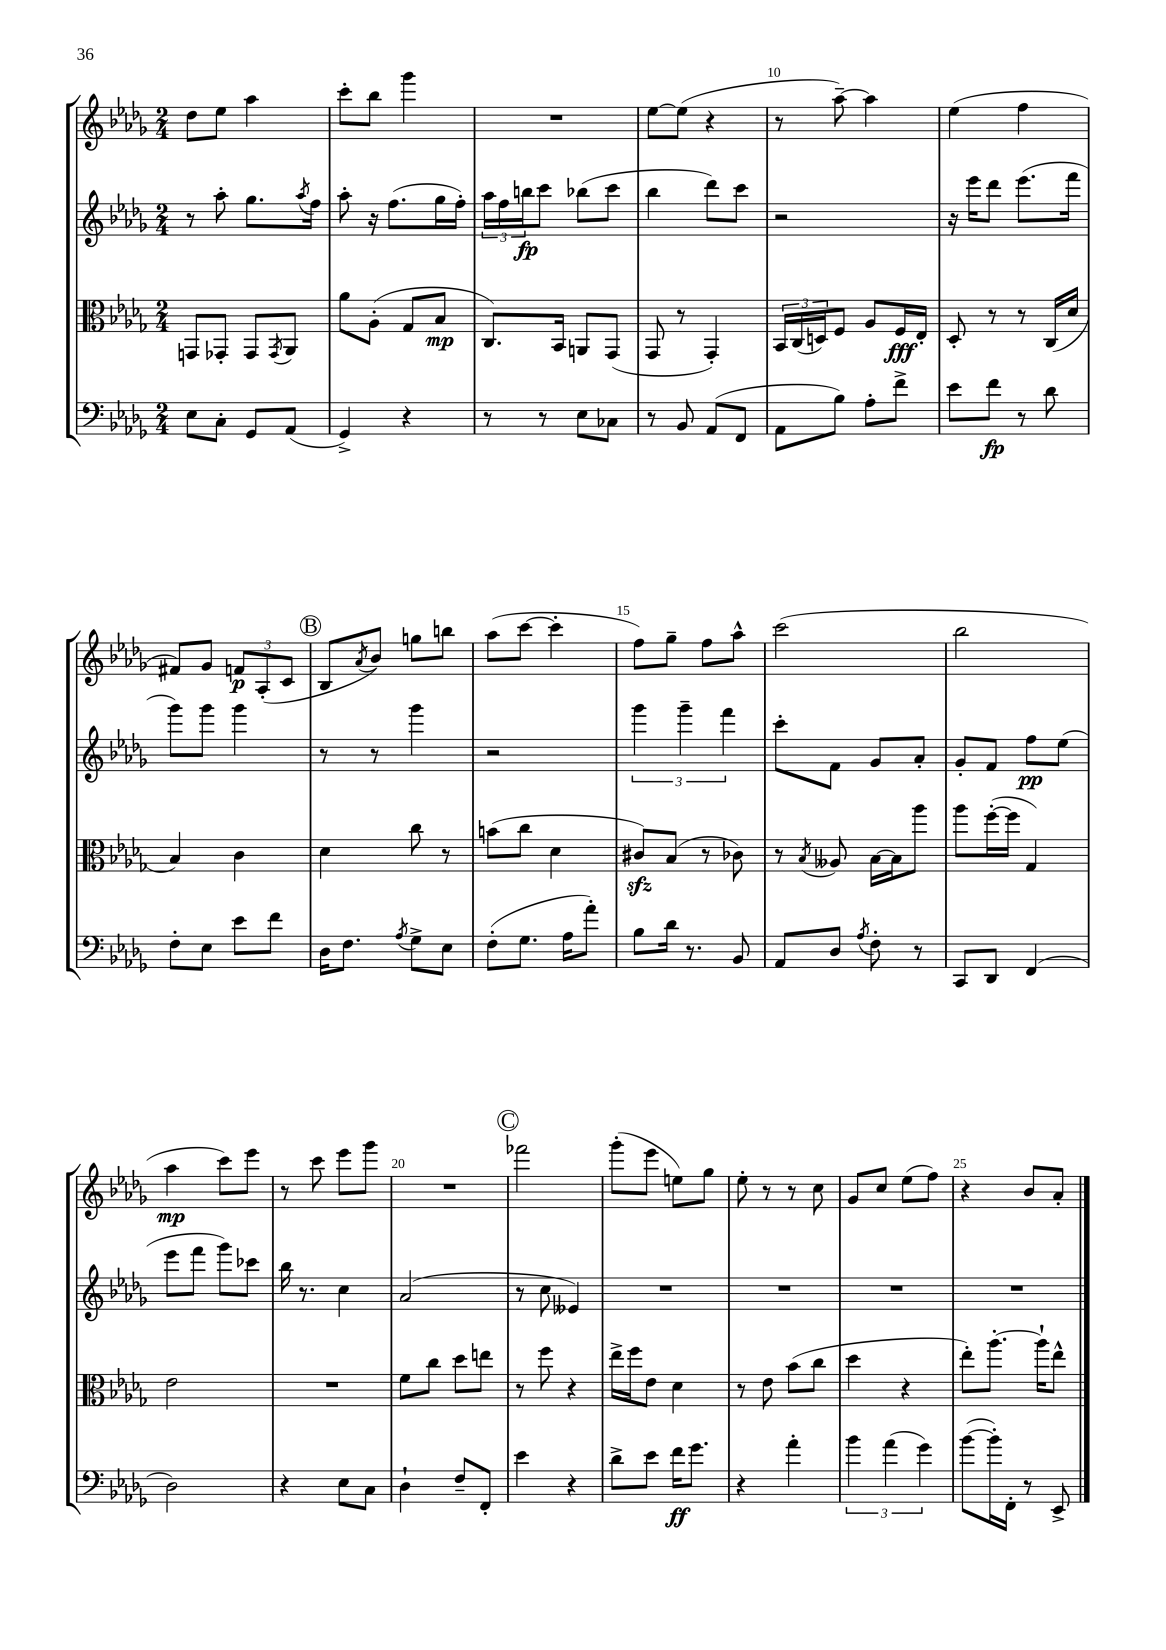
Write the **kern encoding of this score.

**kern	**kern	**kern	**kern
*staff4	*staff3	*staff2	*staff1
*clefF4	*clefC3	*clefG2	*clefG2
*k[b-e-a-d-g-]	*k[b-e-a-d-g-]	*k[b-e-a-d-g-]	*k[b-e-a-d-g-]
*M2/4	*M2/4	*M2/4	*M2/4
8E-	8GG	8r	8dd-
8C'	8GG-'	8aa-'	8ee-
8GG-	8GG-	8.gg-	4aa-
.	8qGG-	.	.
(8AA-	8AA-	.	.
.	.	8qaa-	.
.	.	16ff	.
=	=	=	=
4GG-^)	8a-	8aa-'	8ccc'
.	(8A-'	16r	8bb-
.	.	(8.ff	.
4r	8G-	.	4ggg-
.	8B-	16gg-	.
.	.	16ff')	.
=	=	=	=
8r	8.C)	24aa-	2r
.	.	24ff	.
.	.	24bb	.
8r	.	8ccc	.
.	16BB-	.	.
8E-	8AA	(8bb-	.
8C-	(8GG-	8ccc	.
=	=	=	=
8r	8GG-	4bb-	[8ee-
8BB-	8r	.	(8ee-]
(8AA-	4GG-')	8ddd-)	4r
8FF	.	8ccc	.
=	=	=	=
8AA-	24BB-	2r	8r
.	(24C	.	.
.	24D)	.	.
8B-)	8F	.	[8aa-~)
8A-'	8A-	.	4aa-]
8f^	16F	.	.
.	16E-'	.	.
=	=	=	=
8e-	8D-'	16r	(4ee-
.	.	16eee-	.
8f	8r	8ddd-	.
8r	8r	(8.eee-	4ff
8d-	(16C	.	.
.	16d-	16fff	.
=	=	=	=
8F'	4B-)	8ggg-)	8f#)
8E-	.	8ggg-	8g-
8e-	4c	4ggg-	12f
.	.	.	(12A-'
8f	.	.	.
.	.	.	12c
=	=	=	=
16D-	4d-	8r	8B-
8.F	.	.	.
.	.	.	8qa-
.	.	8r	8b-)
8qA-	.	.	.
8G-^	8cc	4ggg-	8gg
8E-	8r	.	8bb
=	=	=	=
(8F'	(8b	2r	(8aa-
8.G-	8cc	.	[8ccc
.	4d-	.	4ccc']
16A-	.	.	.
8a-')	.	.	.
=	=	=	=
8B-	8c#)	6ggg-	8ff)
16d-	(8B-	.	8gg-~
.	.	6ggg-~	.
8.r	.	.	.
.	8r	.	8ff
.	.	6fff	.
8BB-	8c-)	.	8aa-^^
=	=	=	=
8AA-	8r	8ccc'	(2ccc
.	8qB-	.	.
8D-	8A--	8f	.
8qA-	.	.	.
8F'	[16B-	8g-	.
.	16B-]	.	.
8r	8aa-	8a-'	.
=	=	=	=
8CC	8aa-	8g-'	2bb-
8DD-	([16ff'	8f	.
.	16ff]	.	.
(4FF	4G-)	8ff	.
.	.	(8ee-	.
=	=	=	=
2D-)	2e-	8eee-	4aa-
.	.	8fff	.
.	.	8ggg-)	8ccc)
.	.	8ccc-	8eee-
=	=	=	=
4r	2r	16bb-	8r
.	.	8.r	.
.	.	.	8ccc
8E-	.	4cc	8eee-
8C	.	.	8ggg-
=	=	=	=
4D-`	8f	(2a-	2r
.	8cc	.	.
8F~	8dd-	.	.
8FF'	8ee	.	.
=	=	=	=
4e-	8r	8r	2fff-
.	8ff	8cc	.
4r	4r	4e--)	.
=	=	=	=
8d-^	16ee-^	2r	(8ggg-'
.	16ff	.	.
8e-	8e-	.	8eee-
16f	4d-	.	8ee)
8.g-	.	.	.
.	.	.	8gg-
=	=	=	=
4r	8r	2r	8ee-'
.	8e-	.	8r
4a-'	(8b-	.	8r
.	8cc	.	8cc
=	=	=	=
6b-	4dd-	2r	8g-
.	.	.	8cc
(6a-	.	.	.
.	4r	.	(8ee-
6g-)	.	.	.
.	.	.	8ff)
=	=	=	=
([8b-	8ee-')	2r	4r
16b-'])	[8.aa-'	.	.
16FF'	.	.	.
8r	.	.	8b-
.	16aa-`]	.	.
8EE-^	8ee-^^	.	8a-'
==	==	==	==
*-	*-	*-	*-
